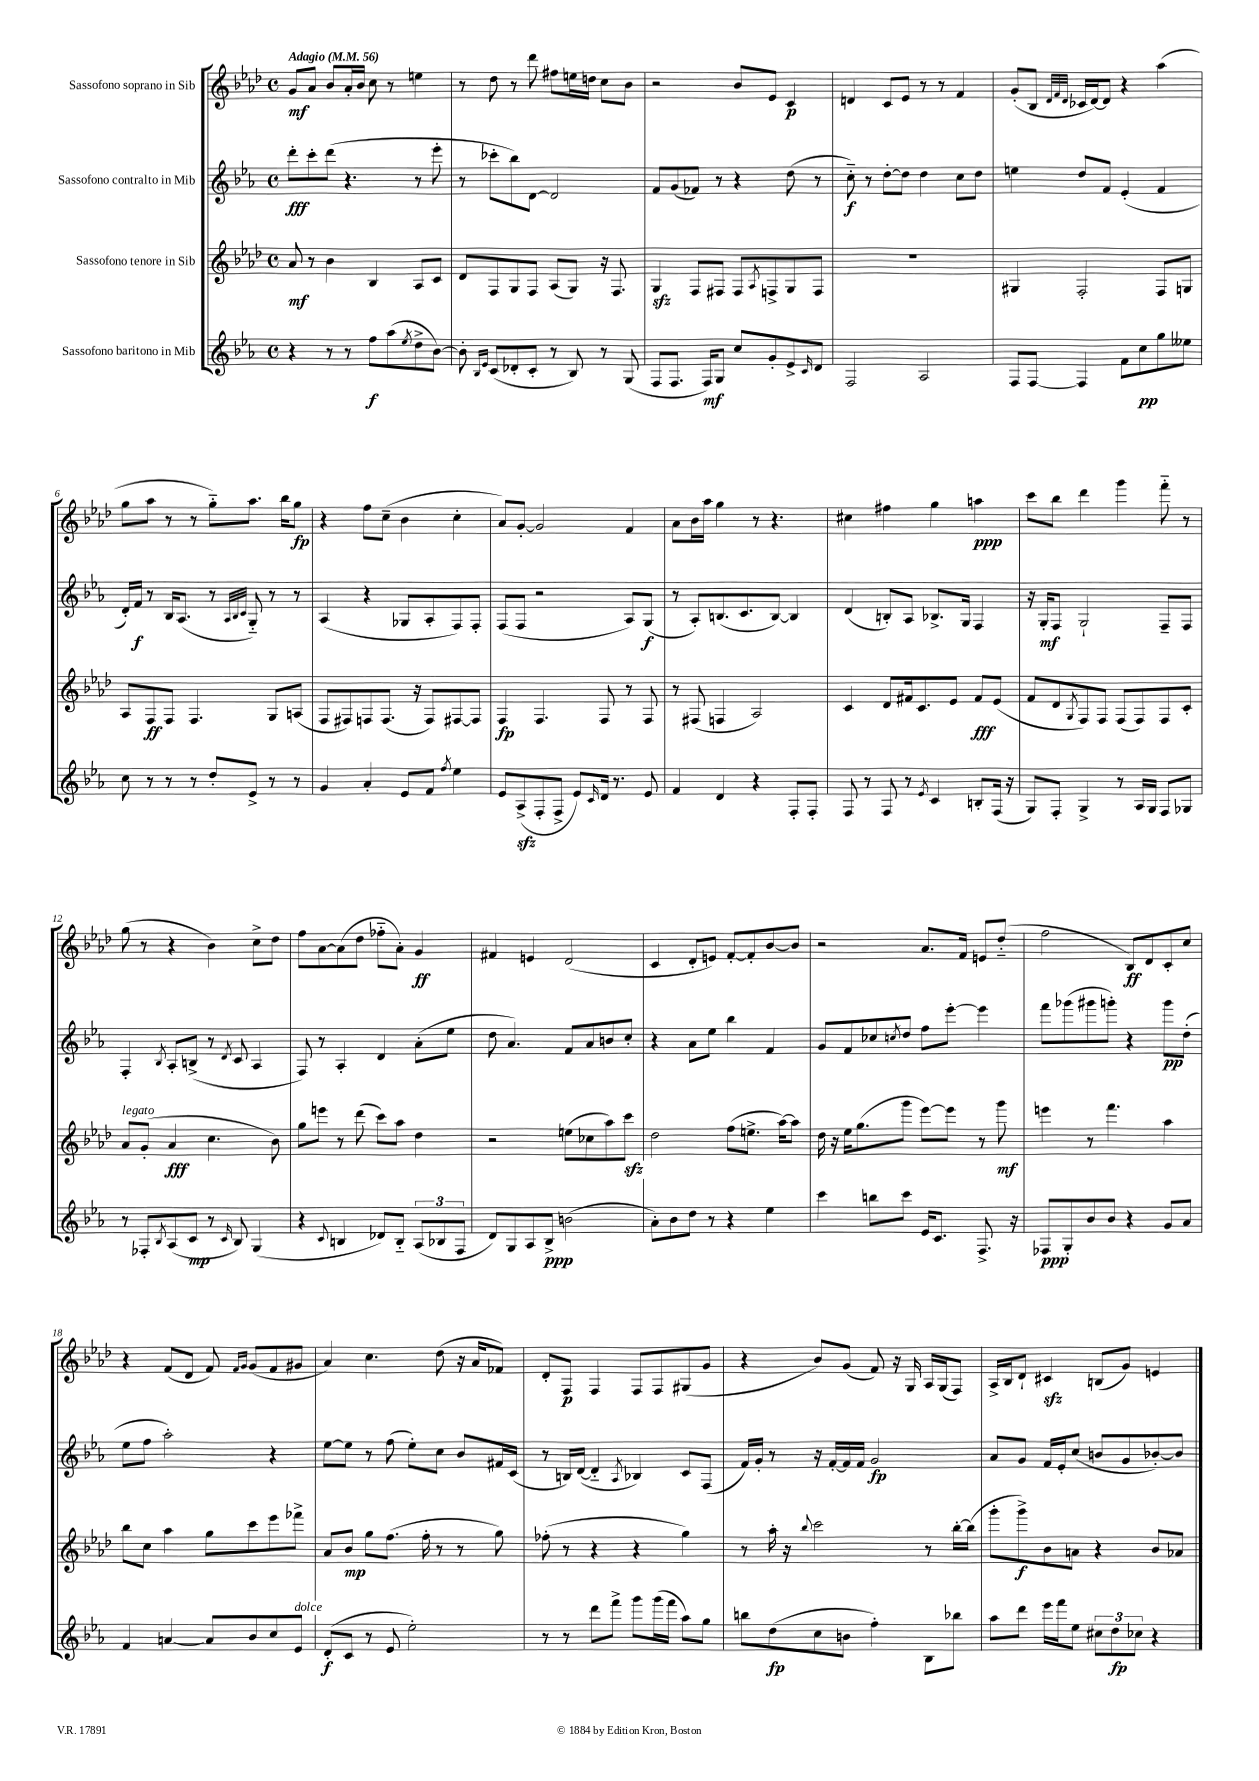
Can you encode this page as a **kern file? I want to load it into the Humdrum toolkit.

**kern	**kern	**kern	**kern
*staff4	*staff3	*staff2	*staff1
*clefG2	*clefG2	*clefG2	*clefG2
*k[b-e-a-]	*k[b-e-a-d-]	*k[b-e-a-]	*k[b-e-a-d-]
*M4/4	*M4/4	*M4/4	*M4/4
*met(c)	*met(c)	*met(c)	*met(c)
*MM56	*MM56	*MM56	*MM56
4r	8a-	8ddd'	8g
.	8r	8ccc'	8a-
8r	4b-	(8ddd	8b-
8r	.	4.r	16a-'
.	.	.	16b-
8ff	4B-	.	8cc
(8aa-	.	.	8r
8qee-	.	.	.
8dd^	8A-	8r	4ee
[8b-)	8c	8eee-'	.
=	=	=	=
8b-']	8d-	8r	8r
16qqB-	.	.	.
16qqe-	.	.	.
(8c	8F	8ccc-'	8dd-
8d-'	8G	8bb-)	8r
8c'	8F	[8d	8ddd-
8r	(8A-	2d]	8ff#
8B-)	8G)	.	16ee
.	.	.	16dd
8r	16r	.	8cc
.	8.F	.	.
(8G	.	.	8b-
=	=	=	=
8F	4G	8f	2r
8.F	.	(8g	.
.	8F	8f-)	.
16F)	.	.	.
8G	8F#	8r	.
8cc	8F#	4r	8b-
.	8qA-	.	.
8g'	8F^	.	8e-
8e-^	8G	(8dd	4c
16qqc	.	.	.
8d	8F	8r	.
=	=	=	=
2F	1r	8cc'~)	4d
.	.	8r	.
.	.	[8dd'	8c
.	.	8dd]	8e-
2A-	.	4dd	8r
.	.	.	8r
.	.	8cc	4f
.	.	8dd	.
=	=	=	=
8F	4G#	4ee	(8g'
[8F	.	.	8B-
.	.	.	32qqd-
.	.	.	32qqf
.	.	.	32qqd-
4F]	2F'	8dd	16c-
.	.	.	[16d-)
.	.	8f	8d-]
8f	.	(4e-'	4r
8cc	.	.	.
8gg	8F	4f	(4aa-
8ee--	8G	.	.
=	=	=	=
8cc	8A-	16d')	8gg
.	.	16f	.
8r	8F	8r	8aa-
8r	8F	16B-	8r
.	.	(8.A-	.
8r	4.F	.	8r
8dd'	.	8r	8gg'~)
.	.	32qqA-	.
.	.	32qqB-	.
.	.	32qqc	.
8e-^	.	8G'~)	8.aa-
8r	8G	8r	.
.	.	.	16bb-
8r	(8A	8r	8gg
=	=	=	=
4g	8F	(4A-	4r
.	8F#)	.	.
4a-'	8F	4r	8ff
.	(8.F	.	(8cc~
8e-	.	8G-	4b-
.	16r	.	.
8f	8F)	8A-'	.
8qff	.	.	.
4ee-	[8F#	8F)	4cc'
.	8F#]	8F'	.
=	=	=	=
8e-	4F	(8F	8a-)
(8A-^	.	8F	[8g'
8F'	4.F	2r	2g]
8F^	.	.	.
8e-)	.	.	.
16qqc	.	.	.
16d	8F	.	.
8.r	.	.	.
.	8r	8A-)	4f
8e-	8F	(8G	.
=	=	=	=
4f	8r	8r	8a-
.	(8F#	8A-')	16b-
.	.	.	16aa-
4d	4F	(8.B	4gg
.	.	8.c	.
4r	2A-)	.	8r
.	.	[8B)	4.r
8F'	.	4B]	.
8F'	.	.	.
=	=	=	=
8F	4c	(4d	4cc#
8r	.	.	.
8F	8d-	8B')	4ff#
8r	16f#	8A-	.
.	8.c	.	.
8qe-	.	.	.
4c	.	8.B-^	4gg
.	8e-	.	.
.	.	16G	.
8B'	8f#	4F	4aa
(16F	(8e-	.	.
16r	.	.	.
=	=	=	=
8G)	8f	16r	8ccc
.	.	16G'	.
8F'	8d-	8F	8bb-
.	8qG	.	.
4G^	8F)	2G`	4ddd-
.	8F	.	.
8r	(8F	.	4ggg
16A-	8F)	.	.
16G	.	.	.
8F	8F	8F~	8fff'~
8G-	8c'	8F	8r
=	=	=	=
8r	8a-	4F'	(8gg
8F-'	(8g'	.	8r
8qB-	.	8qB-	.
(8A-	4a-	8A-'	4r
8c	.	(8B^	.
8r	4.cc	8r	4b-)
16qqc	.	8qd	.
8B-)	.	8c	.
(4G	.	4A-	8cc^
.	8b-)	.	8dd-
=	=	=	=
4r	8gg	8F)	8ff
.	8eee	8r	[8a-
8qqc	.	.	.
4B	8r	4A-'	(8a-]
.	(8ddd-	.	8dd-
8d-)	8ccc)	4d	8ff-'~
8B'~	8aa-	.	8a-')
(12A-	4dd-	(8a-'	4g
12B-	.	.	.
.	.	8ee-	.
12F	.	.	.
=	=	=	=
8d)	2r	8dd	4f#
8G	.	4.a-)	.
8A-	.	.	4e
8B-^	.	.	.
(2b	(8ee	8f	(2d-
.	8cc-	8a-	.
.	8aa-)	8b	.
.	8ccc	8cc'	.
=	=	=	=
8a-')	2dd-	4r	4c
8b-	.	.	.
8dd	.	8a-	8d-'
8r	.	8ee-	8e)
4r	(8ff	4bb-	[8f'
.	8.ee^	.	8f']
4ee-	.	4f	[8b-
.	[16aa-)	.	.
.	8aa-]	.	8b-]
=	=	=	=
4ccc	16dd-	8g	2r
.	16r	.	.
.	16ee-	8f	.
.	(8.gg	.	.
8bb	.	8cc-	.
.	.	8qcc	.
8ccc	8ggg	8dd	.
16e-	[8eee-)	8ff	8.a-
8.c	.	.	.
.	8eee-]	[8eee-'	.
.	.	.	16f
8.F^	8r	4eee-]	8e
.	8ggg	.	(8dd-'~
16r	.	.	.
=	=	=	=
8F-	4eee	8fff	2ff
8G'	.	(8ggg-	.
8b-	8r	8ggg#	.
8b-	4.fff	8ggg')	.
4r	.	4r	8B-)
.	.	.	8d-
8g	4aa-	8ggg	8c'
8a-	.	(8dd'	8cc
=	=	=	=
4f	8bb-	8ee-	4r
.	8cc	8ff	.
[4a	4aa-	2aa-')	(8f
.	.	.	8d-
8a]	8gg	.	8f)
.	.	.	16qqf
.	.	.	16qqg
8b-	8ccc	.	(8g
8cc	8eee-	4r	8f
8e-	8fff-^	.	8g#
=	=	=	=
(8d'	8a-	[8ee-	4a-)
8c	8b-	8ee-]	.
8r	8gg	8r	4.cc
8e-	(8.ff	(8ff	.
2ee-')	.	8ee-')	.
.	16ff'	.	.
.	8r	8cc	(8dd-
.	8r	8b-	16r
.	.	.	16a-
.	8gg)	16f#	8f-)
.	.	(16c	.
=	=	=	=
8r	(8ff-'	8r	8d-'
8r	8r	16B)	8F
.	.	([16d	.
8ddd	4r	4d'~]	4F
8fff^	.	.	.
.	.	8qA-	.
8ggg	4r	4B-)	8F
(16ggg	.	.	8F
16fff	.	.	.
8aa-)	4gg)	8c	(8G#
8gg	.	(8F	8g
=	=	=	=
8bb	8r	16f)	4r
.	.	16g'	.
(8dd	16aa-'	8r	.
.	16r	.	.
.	8qqbb-	.	.
8cc	2ccc	16r	8b-)
.	.	[16f'	.
8b	.	16f]	(8g
.	.	16f	.
4ff')	.	2g	8f)
.	.	.	16r
.	.	.	16G
8B-	8r	.	16A-
.	.	.	(16G
8bb-	[16bb-'	.	8F)
.	(16bb-]	.	.
=	=	=	=
8aa-	8ggg'	8a-	16A-^
.	.	.	16B-
8ddd	8ggg^)	8g	8d-`
16eee-	8b-	16f	4c#
16fff	.	16e-'	.
8ee-	8a	(8cc	.
12cc#	4r	8b	(8B
12dd	.	.	.
.	.	8g	8g)
12cc-	.	.	.
4r	8b-	[8b-')	4e
.	8a-	8b-]	.
==	==	==	==
*-	*-	*-	*-
